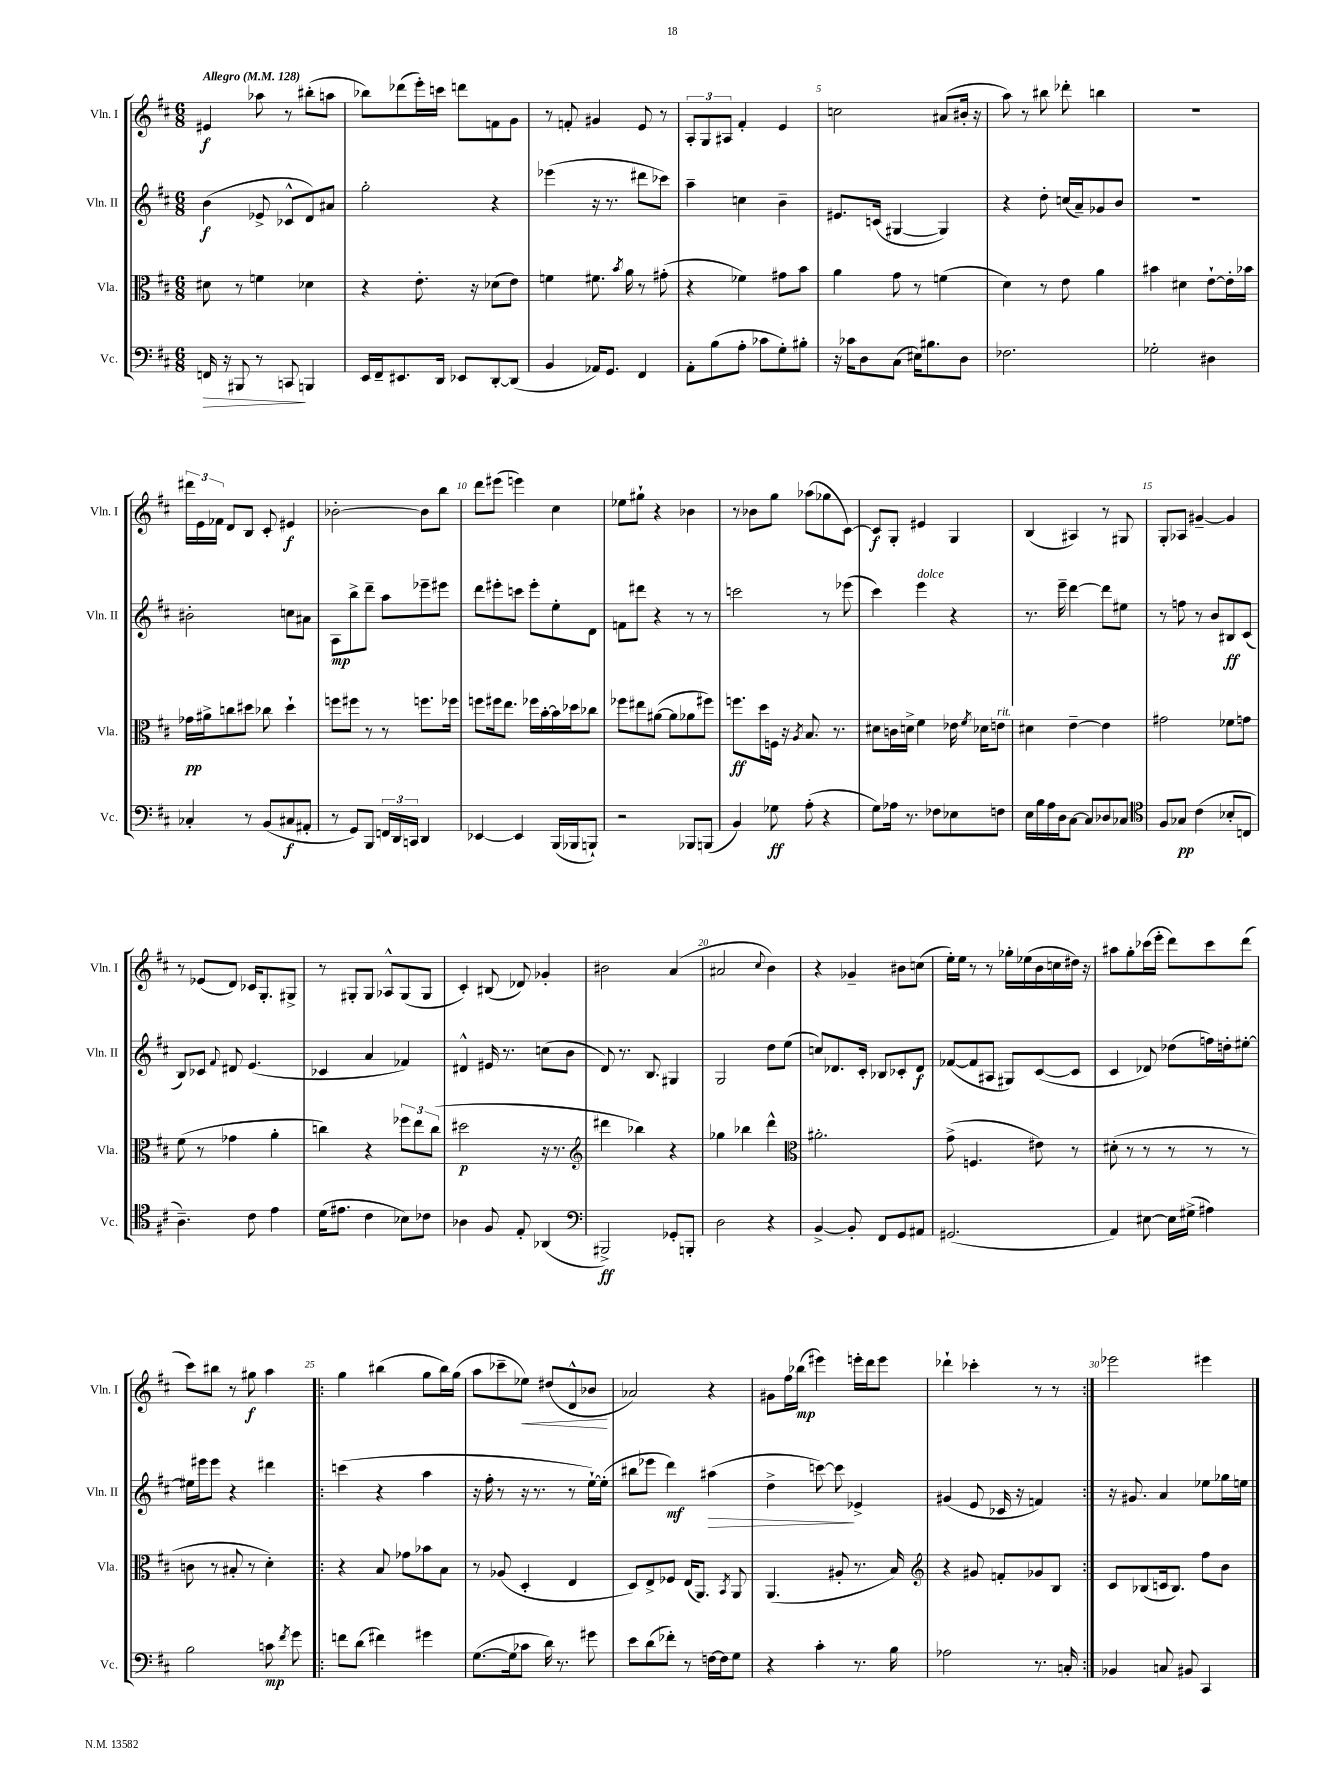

**kern	**dynam	**kern	**dynam	**kern	**dynam	**kern	**dynam
*part4	*part4	*part3	*part3	*part2	*part2	*part1	*part1
*staff4	*staff4	*staff3	*staff3	*staff2	*staff2	*staff1	*staff1
*I"Vc.	*	*I"Vla.	*	*I"Vln. II	*	*I"Vln. I	*
*I'Vc.	*	*I'Vla.	*	*I'Vln. II	*	*I'Vln. I	*
*clefF4	*	*clefC3	*	*clefG2	*	*clefG2	*
*k[f#c#]	*	*k[f#c#]	*	*k[f#c#]	*	*k[f#c#]	*
*M6/8	*	*M6/8	*	*M6/8	*	*M6/8	*
*MM128	*	*MM128	*	*MM128	*	*MM128	*
=1	=1	=1	=1	=1	=1	=1	=1
!	!	!	!	!	!	!LO:TX:a:B:t=Allegro	!
!	!LO:HP:b	!	!	!	!	!	!
16FFn/	>	8d#X\	.	(4b\	f	4e#X/	f
16r	.	.	.	.	.	.	.
8BBB#X/	.	8r	.	.	.	.	.
8r	.	4fn\	.	8e-X^/	.	8aa-X\	.
8CCn/	.	.	.	8c-X^^/L	.	8r	.
4BBBn/	]	4d-X\	.	8d/)	.	(8bb#X'\L	.
.	.	.	.	8a#X/J	.	8aan\J	.
=2	=2	=2	=2	=2	=2	=2	=2
16EE/LL	.	4r	.	2gg'\	.	8bb-X\L)	.
16FF#~/J	.	.	.	.	.	.	.
8.EE#X/	.	.	.	.	.	(8ddd-X\	.
.	.	8.e'\	.	.	.	16eee'\L)	.
16DD/Jk	.	.	.	.	.	16cccn\JJ	.
8EE-X/L	.	.	.	.	.	8dddn\L	.
.	.	16r	.	.	.	.	.
[8DD'/	.	(8d-X\L	.	4r	.	8fn\	.
(8DD/J]	.	8e\J)	.	.	.	8g\J	.
=3	=3	=3	=3	=3	=3	=3	=3
4BB/	.	4fn\	.	(4eee-X\	.	8r	.
.	.	.	.	.	.	8fn'/	.
16AA-X/KL)	.	8.f#X\	.	16r	.	4g#X/	.
8.GG/J	.	.	.	8.r	.	.	.
.	.	8qb/	.	.	.	.	.
.	.	16a\	.	.	.	.	.
4FF#/	.	8r	.	8ddd#X\L	.	8e/	.
.	.	(8g#X'\	.	8ccc-X\J)	.	8r	.
=4	=4	=4	=4	=4	=4	=4	=4
8AA'\L	.	4r	.	4aa~\	.	12A'/L	.
.	.	.	.	.	.	12G/	.
(8B\	.	.	.	.	.	.	.
.	.	.	.	.	.	12A#X/J	.
8A'\J	.	4f-X\)	.	4ccn\	.	4f#'/	.
8c-X\L	.	.	.	.	.	.	.
8G'\)	.	8g#X\L	.	4b~\	.	4e/	.
8B#X'\J	.	8b\J	.	.	.	.	.
=5	=5	=5	=5	=5	=5	=5	=5
16r	.	4a\	.	8.e#X/L	.	2ccn\	.
16c-X\KL	.	.	.	.	.	.	.
8D\	.	.	.	.	.	.	.
.	.	.	.	(16cn/Jk	.	.	.
(8C#\J	.	8g\	.	[4G#X/	.	.	.
16E#X\KL)	.	8r	.	.	.	.	.
8.B#X\	.	.	.	.	.	.	.
.	.	(4fn\	.	4G#/])	.	(8a#X/L	.
8D\J	.	.	.	.	.	16b#X'/Jk	.
.	.	.	.	.	.	16r	.
=6	=6	=6	=6	=6	=6	=6	=6
2.F-X\	.	4d\)	.	4r	.	8aa\)	.
.	.	.	.	.	.	8r	.
.	.	8r	.	8dd'\	.	8bb#X\	.
.	.	8e\	.	(16ccn/LL	.	8ddd-X'\	.
.	.	.	.	16a~/J)	.	.	.
.	.	4a\	.	8g-X/	.	4bbn\	.
.	.	.	.	8b/J	.	.	.
=7	=7	=7	=7	=7	=7	=7	=7
2G-X'\	.	4b#X\	.	2.r	.	2.r	.
.	.	4d#X\	.	.	.	.	.
4D#X\	.	[8e`\L	.	.	.	.	.
.	.	16e'\L]	.	.	.	.	.
.	.	16b-X\JJ	.	.	.	.	.
!!LO:LB:g=z
=8	=8	=8	=8	=8	=8	=8	=8
4C-X'/	.	16g-X\LL	pp	2b#X'\	.	24ddd#X\LL	.
.	.	.	.	.	.	24e\	.
.	.	16a#X^\J	.	.	.	.	.
.	.	.	.	.	.	24f-X\JJ	.
.	.	8ccn\	.	.	.	8d/L	.
8r	.	8dd#X\J	.	.	.	8B/J	.
(8BB/L	.	8cc-X\	.	.	.	8c#'/	.
8C#X/	f	4dd#`\	.	8ccn\L	.	4e#X/	f
8AA#X'/J	.	.	.	8a#X\J	.	.	.
=9	=9	=9	=9	=9	=9	=9	=9
8r	.	8ffn\L	.	8A\L	mp	[2b-X'\	.
8GG/L)	.	8ff#X\J	.	8bb^\	.	.	.
8BBB/J	.	8r	.	8ddd~\J	.	.	.
24FFn/LL	.	8r	.	8aa\L	.	.	.
24DD/	.	.	.	.	.	.	.
24CCn/JJ	.	.	.	.	.	.	.
4DD/	.	8.ffn\L	.	8eee-X~\	.	8b-\L]	.
.	.	.	.	8eee#X\J	.	8bb\J	.
.	.	16ff-X\Jk	.	.	.	.	.
=10	=10	=10	=10	=10	=10	=10	=10
[4EE-X/	.	8ffn\L	.	8ddd\L	.	8ddd\L	.
.	.	16ff#X\k	.	8eee#X'\	.	(8eee#X\J	.
.	.	8.ee\J	.	.	.	.	.
4EE-/]	.	.	.	8cccn\J	.	4eeen\)	.
.	.	16ff-X\LL	.	8eee#'\L	.	.	.
.	.	[16b'\	.	.	.	.	.
(16BBB/LL	.	16b\]	.	8ee'\	.	4cc#\	.
16BBB-X/J	.	16dd-X\J	.	.	.	.	.
8BBBn`/J)	.	8cc-X\J	.	8d\J	.	.	.
=11	=11	=11	=11	=11	=11	=11	=11
2r	.	8ff-X\L	.	8fn\L	.	8ee-X\L	.
.	.	8ee#X\	.	8ddd#X\J	.	8gg#X`\J	.
.	.	([8a#X\J	.	4r	.	4r	.
.	.	8a#\L]	.	.	.	.	.
8BBB-X/L	.	8a-X\	.	8r	.	4b-X\	.
(8BBBn/J	.	8ff#X\J)	.	8r	.	.	.
=12	=12	=12	=12	=12	=12	=12	=12
4BB/)	.	8.ffn\L	ff	2cccn\	.	8r	.
.	.	.	.	.	.	8b-X\L	.
.	.	16dd\L	.	.	.	.	.
8G-X\	ff	16Fn\JJ	.	.	.	8gg\J	.
.	.	16r	.	.	.	.	.
.	.	8qA/	.	.	.	.	.
(8A'\	.	8.B/	.	.	.	(8aa-X\L	.
4r	.	.	.	8r	.	8gg-X\	.
.	.	8.r	.	.	.	.	.
.	.	.	.	(8eee-X\	.	[8c#\J)	.
=13	=13	=13	=13	=13	=13	=13	=13
8G\L)	.	8d#X\L	.	4ccc#\)	.	8c#/L]	f
16A-X\Jk	.	16cn\L	.	.	.	8G'/J	.
8.r	.	16dn^\JJ	.	.	.	.	.
!	!	!	!	!LO:TX:a:i:t=dolce	!	!	!
.	.	4f#\	.	4eee\	.	4e#X/	.
8F-X\L	.	.	.	.	.	.	.
8E-X\	.	16e-X\	.	4r	.	4G/	.
.	.	8qf#/	.	.	.	.	.
.	.	16d-X\KL	.	.	.	.	.
!	!	!LO:TX:a:i:t=rit.	!	!	!	!	!
8Fn\J	.	8en\J	.	.	.	.	.
=14	=14	=14	=14	=14	=14	=14	=14
16E\LL	.	4d#X\	.	8.r	.	(4B/	.
16B\	.	.	.	.	.	.	.
16A\	.	.	.	.	.	.	.
16D\J	.	.	.	16eee~\	.	.	.
[8C#\J	.	[4e~\	.	[4ddd\	.	4A#X/)	.
8C#/L]	.	.	.	.	.	.	.
8D-X/	.	4e\]	.	8ddd\L]	.	8r	.
8C-X/J	.	.	.	8ee#X\J	.	8G#X/	.
=15	=15	=15	=15	=15	=15	=15	=15
*clefC4	*	*	*	*	*	*	*
8F#/L	.	2g#X\	.	8r	.	8G'/L	.
8G-X/J	pp	.	.	8ffn\	.	8A-X/J	.
(4c#\	.	.	.	8r	.	[4g#X~/	.
.	.	.	.	8b/L	.	.	.
8B-X'/L	.	8f-X\L	.	8B#X/	ff	4g#/]	.
8Cn/J	.	8gn\J	.	(8c#/J	.	.	.
!!LO:LB:g=z
=16	=16	=16	=16	=16	=16	=16	=16
4.A~\)	.	(8f#\	.	8B/L)	.	8r	.
.	.	8r	.	8c-X/J	.	(8e-X/L	.
.	.	.	.	8qqf#/	.	.	.
.	.	4g-X\	.	8d#X/	.	8d/J)	.
8c#\	.	.	.	(4.e/	.	16c-X/KL	.
.	.	.	.	.	.	8.G'/	.
4e\	.	4a'\	.	.	.	.	.
.	.	.	.	.	.	8G#X^/J	.
=17	=17	=17	=17	=17	=17	=17	=17
(16d\KL	.	4ccn\)	.	4c-X/	.	8r	.
8.e#X\J	.	.	.	.	.	.	.
.	.	.	.	.	.	8G#X'/L	.
4c#\	.	4r	.	4a/	.	8G#/J	.
.	.	.	.	.	.	8A-X^^/L	.
8B-X\L)	.	12ff-X\L	.	4f-X/)	.	(8G#/	.
.	.	12ee\	.	.	.	.	.
8c-X\J	.	.	.	.	.	8G#/J	.
.	.	(12cc\J	.	.	.	.	.
=18	=18	=18	=18	=18	=18	=18	=18
4A-X\	.	2dd#X\	p	4d#X^^/	.	4c#'/)	.
8F#/	.	.	.	16e#X/	.	(8B#X/	.
.	.	.	.	8.r	.	.	.
8E'/	.	.	.	.	.	8d-X/)	.
(4AA-X/	.	16r	.	(8ccn\L	.	4g-X'/	.
.	.	8.r	.	.	.	.	.
.	.	.	.	8b\J	.	.	.
=19	=19	=19	=19	=19	=19	=19	=19
*clefF4	*	*clefG2	*	*	*	*	*
2BBB#X^/)	ff	4ddd#X\	.	8d/)	.	2b#X\	.
.	.	.	.	8.r	.	.	.
.	.	4bb-X\)	.	.	.	.	.
.	.	.	.	8.B/	.	.	.
8GG-X'/L	.	4r	.	4G#X/	.	(4a/	.
8BBBn'/J	.	.	.	.	.	.	.
=20	=20	=20	=20	=20	=20	=20	=20
2D\	.	4gg-X\	.	2G/	.	2a#X/	.
.	.	4bb-X\	.	.	.	.	.
.	.	.	.	.	.	8qqcc#/	.
4r	.	4ddd^^\	.	8dd\L	.	4b\)	.
.	.	.	.	(8ee\J	.	.	.
=21	=21	=21	=21	=21	=21	=21	=21
*	*	*clefC3	*	*	*	*	*
[4BB^/	.	2.a#X'\	.	8ccn/L)	.	4r	.
.	.	.	.	8.d-X/	.	.	.
8BB'/]	.	.	.	.	.	4g-X~/	.
.	.	.	.	16c#'/Jk	.	.	.
8FF#/L	.	.	.	8B-X/L	.	.	.
8GG/	.	.	.	8c-X'/	.	8b#X\L	.
8AA#X/J	.	.	.	8d-/J	f	(8ccn\J	.
=22	=22	=22	=22	=22	=22	=22	=22
(2.GG#X/	.	(8g^\	.	([8f-X/L	.	16ee'\LL)	.
.	.	.	.	.	.	16ee\JJ	.
.	.	4.Fn/	.	8f-/]	.	8r	.
.	.	.	.	8A#X/J	.	8r	.
.	.	.	.	8G#X/L)	.	16gg-X'\LL	.
.	.	.	.	.	.	(16ee-X\	.
.	.	8e#X\)	.	([8c#/	.	16b\	.
.	.	.	.	.	.	16ccn\	.
.	.	8r	.	8c#/J]	.	16dd#X\JJ)	.
.	.	.	.	.	.	16r	.
=23	=23	=23	=23	=23	=23	=23	=23
4AA/)	.	(8d#X'\	.	4c#/	.	8aa#X\L	.
.	.	8r	.	.	.	8gg'\	.
[8E#X\	.	8r	.	8d-X/)	.	(16ccc-X\L	.
.	.	.	.	.	.	16eee'\JJ	.
16E#\LL]	.	8r	.	(8dd-X\L	.	8ddd\L)	.
(16G#X^\JJ	.	.	.	.	.	.	.
4A#X\)	.	8r	.	16ffn\L)	.	8ccc-\	.
.	.	.	.	16ddn'\J	.	.	.
.	.	8r	.	[8ee#X'\J	.	(8ddd\J	.
!!LO:LB:g=z
=24	=24	=24	=24	=24	=24	=24	=24
2B\	.	8cn\	.	16ee#X\LL]	.	8ccc#\L)	.
.	.	.	.	16eee#X\J	.	.	.
.	.	8r	.	8eee#\J	.	8bb#X\J	.
.	.	8B#X'/	.	4r	.	8r	.
.	.	8r	.	.	.	8gg#X\	f
8cn\	mp	4d'\)	.	4ddd#X\	.	4aa\	.
8qf#/	.	.	.	.	.	.	.
8g\	.	.	.	.	.	.	.
=25!|:	=25!|:	=25!|:	=25!|:	=25!|:	=25!|:	=25!|:	=25!|:
8fn\L	.	4r	.	(4cccn\	.	4gg\	.
(8d\J	.	.	.	.	.	.	.
4f#X\)	.	8B/	.	4r	.	(4bb#X\	.
.	.	8g-X\L	.	.	.	.	.
4g#X\	.	8b-X\	.	4aa\	.	8gg\L	.
.	.	8B\J	.	.	.	16bb#\L)	.
.	.	.	.	.	.	(16gg\JJ	.
=26	=26	=26	=26	=26	=26	=26	=26
([8.G\L	.	8r	.	16r	.	8aa\L	.
.	.	.	.	16ff#'\	.	.	.
.	.	(8A-X/	.	8r	.	8ccc-X~\	.
16G\k]	.	.	.	.	.	.	.
!	!	!	!	!	!	!	!LO:HP:b
8c-X\J	.	4D'/	.	16r	.	8ee-X\J)	<
.	.	.	.	8.r	.	.	.
16d\)	.	.	.	.	.	(8dd#X/L	.
8.r	.	.	.	.	.	.	.
.	.	4E/	.	8r	.	8d^^/	.
8g#X\	.	.	.	[16ee`\LL)	.	8b-X/J	.
.	.	.	.	(16ee'\JJ]	.	.	.
.	.	.	.	.	.	.	[
=27	=27	=27	=27	=27	=27	=27	=27
8e\L	.	8D/L)	.	8bb#X\L	.	2a-X/)	.
(8d\	.	8E^/	.	8eee-X\J	.	.	.
8f-X'\J)	.	8F-X/J	.	4ddd\)	mf	.	.
8r	.	(16E/KL	.	.	.	.	.
.	.	8.AA/J)	.	.	.	.	.
!	!	!	!	!	!LO:HP:b	!	!
[16Fn\LL	.	.	.	(4aa#X\	>	4r	.
16F\J]	.	.	.	.	.	.	.
.	.	8qBB/	.	.	.	.	.
8G\J	.	8AA/	.	.	.	.	.
=28	=28	=28	=28	=28	=28	=28	=28
4r	.	(4.AA/	.	4dd^\	.	8g#X\L	.
.	.	.	.	.	.	16ff#\L	.
.	.	.	.	.	.	(16bb-X\JJ	mp
4c#'\	.	.	.	[8cccn\)	.	4eee#X\)	.
.	.	8A#X'/	.	8ccc\]	.	.	.
8.r	.	8.r	.	4e-X^/	]	16eeen'\LL	.
.	.	.	.	.	.	16ddd\J	.
.	.	.	.	.	.	8eee\J	.
16B\	.	16B/)	.	.	.	.	.
=29	=29	=29	=29	=29	=29	=29	=29
*	*	*clefG2	*	*	*	*	*
2A-X\	.	4r	.	(4g#X/	.	4ddd-X`\	.
.	.	8g#X/	.	8e/	.	4ccc-X'\	.
.	.	8fn'/L	.	16c-X/	.	.	.
.	.	.	.	16r	.	.	.
8.r	.	8g-X/	.	4fn/)	.	8r	.
.	.	8B/J	.	.	.	8r	.
16Cn'/	.	.	.	.	.	.	.
=30:|!	=30:|!	=30:|!	=30:|!	=30:|!	=30:|!	=30:|!	=30:|!
4BB-X/	.	8c#/L	.	16r	.	2eee-X\	.
.	.	.	.	8.g#X/	.	.	.
.	.	(8B-X/	.	.	.	.	.
8Cn/	.	16cn/k	.	4a/	.	.	.
.	.	8.B-/J)	.	.	.	.	.
8BB#X/	.	.	.	.	.	.	.
4CC#/	.	8ff#\L	.	8ee-X\L	.	4eee#X\	.
.	.	8b\J	.	16gg-X\L	.	.	.
.	.	.	.	16een\JJ	.	.	.
==	==	==	==	==	==	==	==
*-	*-	*-	*-	*-	*-	*-	*-
